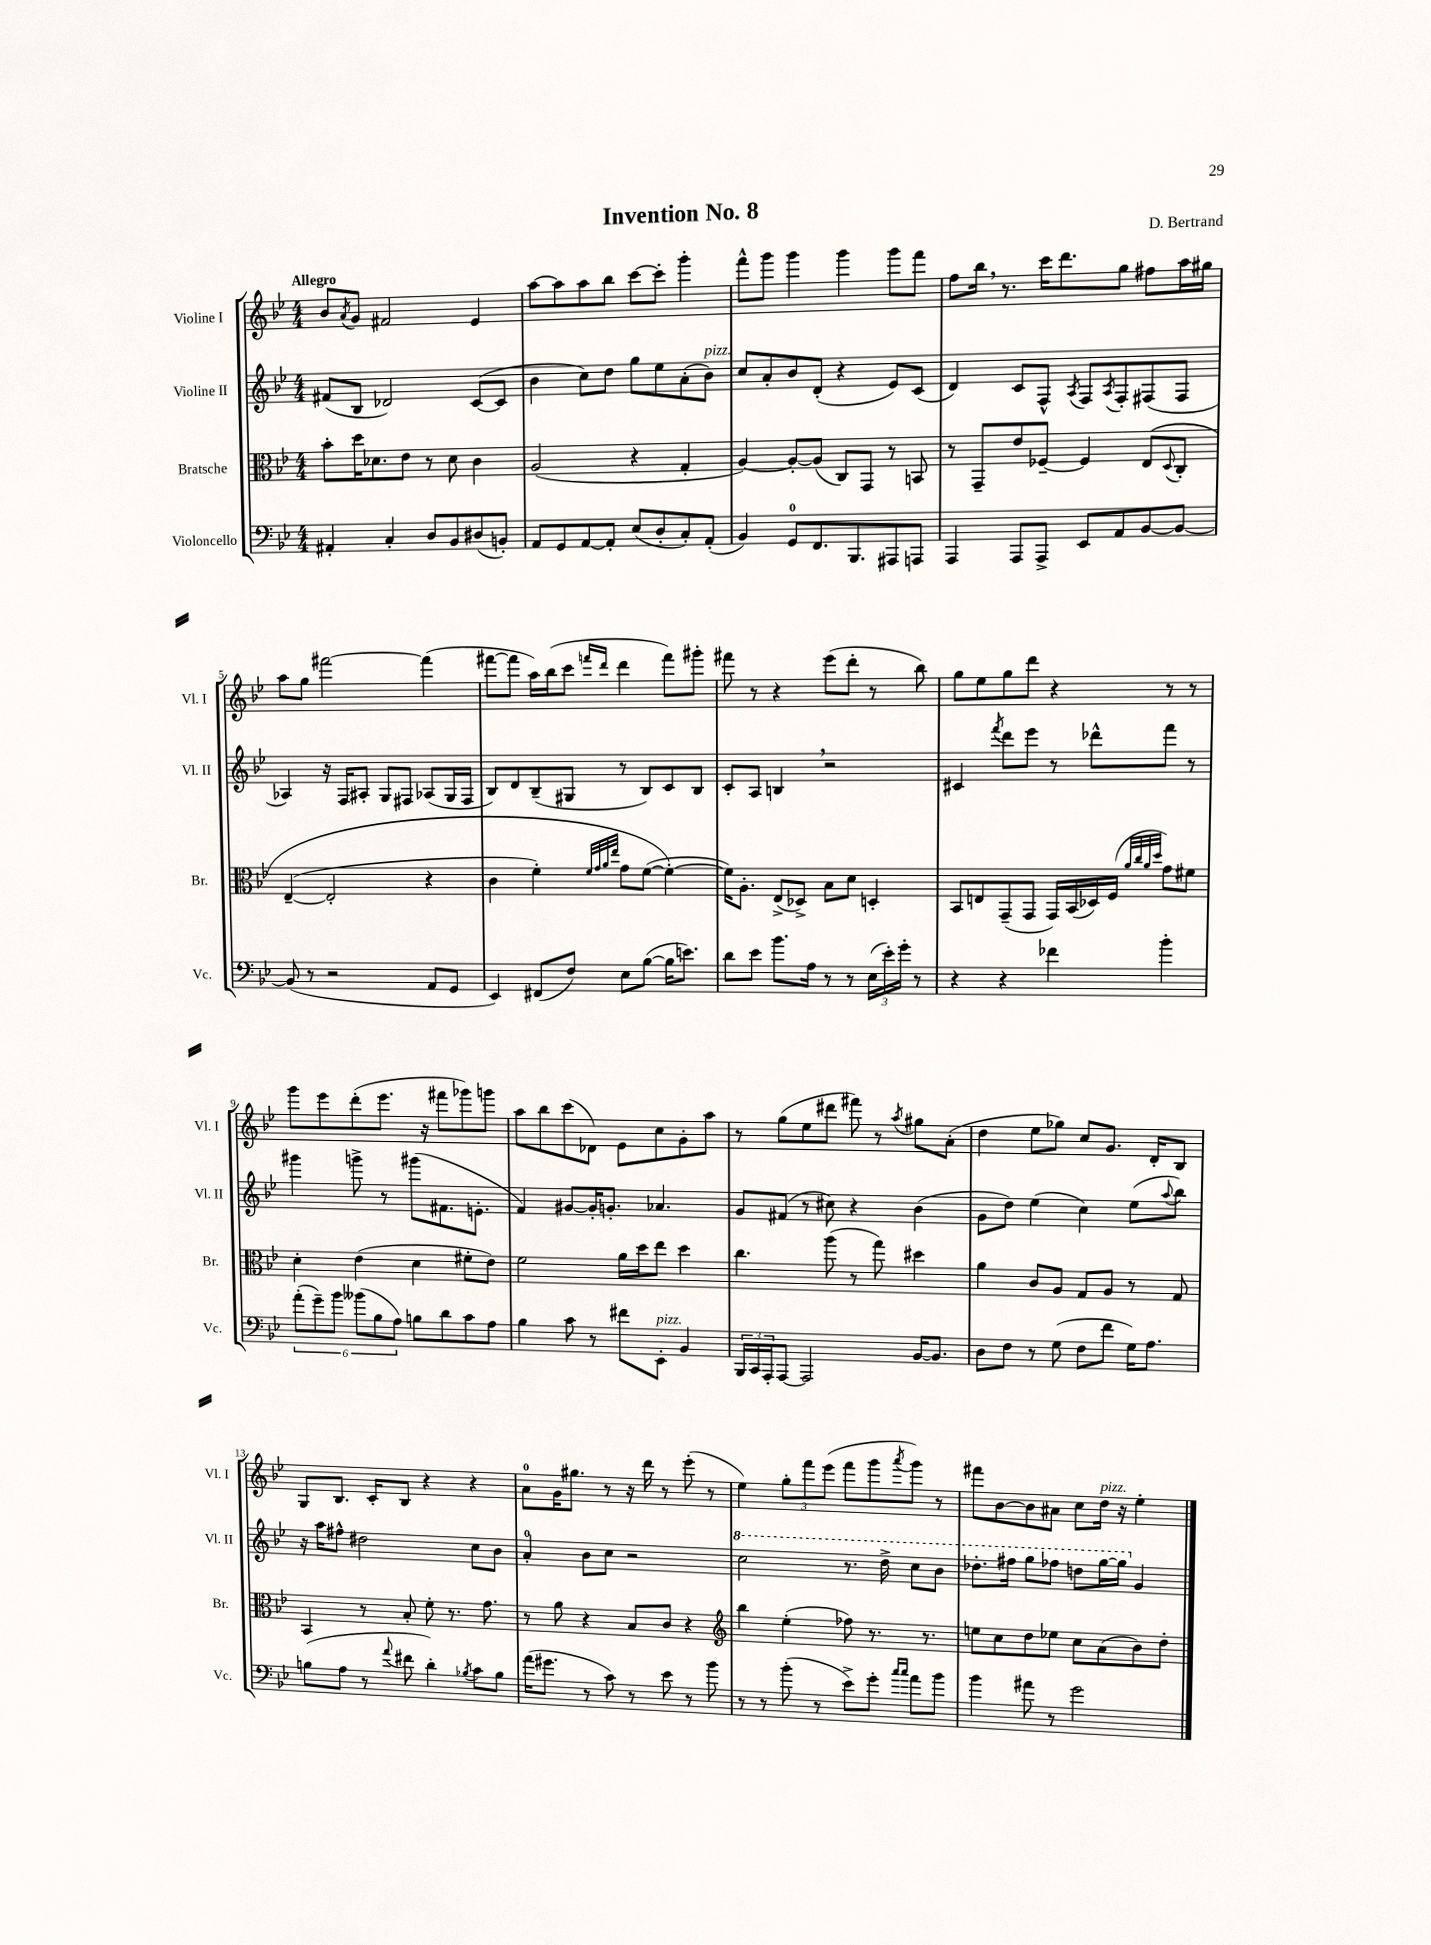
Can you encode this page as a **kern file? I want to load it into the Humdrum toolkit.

**kern	**kern	**kern	**kern
*staff4	*staff3	*staff2	*staff1
*clefF4	*clefC3	*clefG2	*clefG2
*k[b-e-]	*k[b-e-]	*k[b-e-]	*k[b-e-]
*M4/4	*M4/4	*M4/4	*M4/4
4AA#'	8b-'	(8f#	8b-
.	.	.	8qa
.	16dd	8B-	8g
.	8.d-	.	.
4C'	.	2d-)	2f#
.	8e-	.	.
8D	8r	.	.
8BB-	8d-	.	.
(8D#	4c	([8c	4e-
8BB')	.	8c]	.
=	=	=	=
8AA	(2A	4b-	[8aa
8GG	.	.	8aa]
[8AA	.	8cc)	8aa
8AA']	.	8dd	8bb-
(8E-	4r	8gg	[8ccc
8D'	.	8ee-	8ccc']
8C')	4G'	(8a'	4ggg'
(8AA'	.	8b-)	.
=	=	=	=
4BB-)	[4A)	8cc	8fff^^
.	.	8a'	8ggg
8GG	8A'_	8b-	4ggg
8.FF	(8A]	(8d'	.
.	8C)	4r	4ggg
8.BBB-	.	.	.
.	8GG	.	.
8AAA#	8r	8e-)	8ggg
8AAA	8BB	(8c	8fff
=	=	=	=
4AAA	8r	4d)	8ff
.	8GG~	.	16bb-
.	.	.	8.r
8AAA	8e-	8c	.
8AAA^	[8F-~	8F^^	16ccc
.	.	.	8.ddd
.	.	8qA	.
8EE-	4F-]	8F	.
.	.	8qA	.
8AA	.	8F'	8gg
[8BB-	&(8E-	(8F#	8ff#
.	8qqD	.	.
8BB-_	8C'	8F#	16aa
.	.	.	16gg#
=	=	=	=
(8BB-]	([4E-~	4A-)	8aa
8r	.	.	8gg
2r	2E-']	16r	[2fff#
.	.	16F	.
.	.	8A#'	.
.	.	8G	.
.	.	8F#	.
8AA	4r	(8A-	(4fff#]
8GG	.	16G	.
.	.	16F#	.
=	=	=	=
4EE-)	4c	8B-)	[8fff#
.	.	8d	8fff#]
(8FF#	4f')	(8B-~	16aa)
.	.	.	(16bb-
8F)	.	8G#	8ccc
.	32qqf	.	.
.	32qqg	.	.
.	32qqa	.	16qqfff
.	32qqee-	.	16qqddd
8E-	8g	8r	4ddd
([8B-	([8f	8B-)	.
16B-]	4f'_&)	8c	8fff)
8.e)	.	.	.
.	.	8B-	8ggg#'
=	=	=	=
8d	16f])	8c'	8fff#
.	8.A'	.	.
8e-	.	8A	8r
8.b-	(8E-^	4B	4r
.	8D-^)	.	.
16A	.	.	.
8r	8B-	2r	(8eee-
8r	8d	.	8ddd'
(24E-	4D'	.	8r
24e-')	.	.	.
24g'	.	.	.
8r	.	.	8bb-)
=	=	=	=
4r	8BB-	4c#	8gg
.	8E	.	8ee-
.	.	8qfff	.
4r	(8GG~	8ddd	8gg
.	8GG	8eee-	8ddd
4f-	16GG)	8r	4r
.	(16BB-	.	.
.	16D-)	8ddd-^^	.
.	(16F	.	.
.	32qqa	.	.
.	32qqcc	.	.
.	32qqa	.	.
.	32qqdd	.	.
4b-'	8g)	8fff	8r
.	8f#	8r	8r
=	=	=	=
(12a'	4d'	4ggg#	8ggg
12g~)	.	.	.
.	.	.	8eee-
12b-	.	.	.
(12b--	(4e-	8ggg^	(8ddd'
12B-	.	.	.
.	.	8r	8.eee-
12A)	.	.	.
8B	4d	(8ggg#	.
.	.	.	16r
8d	.	8.f#	8fff#
8c	8f#'	.	8ggg-)
.	.	8.e'	.
8A	8e-)	.	8ggg
=	=	=	=
4B-	2f	4f)	8aa
.	.	.	8bb-
8c	.	[8g#	(8ccc
8r	.	16g#']	8d-)
.	.	8.g'	.
8f#	16a	.	8e-
.	16dd	.	.
8EE-'	8ee-	4.a-	8cc
4BB-	4dd	.	8g'
.	.	.	8aa
=	=	=	=
24BBB-	4.cc	8g	8r
24CC	.	.	.
24AAA'	.	.	.
[8AAA	.	(8f#	(8gg
2AAA]	.	8r	8ee-
.	(8aa	8cc#)	8ddd#
.	8r	4r	8fff#)
.	8gg)	.	8r
.	.	.	8qaa
[16BB-	4dd#	(4b-	8gg#
8.BB-]	.	.	.
.	.	.	(8a'
=	=	=	=
8D	4a	8g	4dd
8F	.	8dd)	.
8r	8c	(4ee-	8ee-
(8G	8A	.	8gg-)
8F	8G	4cc)	8cc
8f	8A	.	8.g
16G)	8r	(8ee-	.
8.A	.	.	16d'
.	.	8qqaa	.
.	8G	8bb-)	8B-
=	=	=	=
(8B	4BB-	16r	8G
.	.	16aa	.
8A	.	8ff#^^	8.B-
8r	8r	2dd#	.
.	.	.	16c'
8qqa	.	.	.
8f#	8B-'	.	8B-
4d')	8f'	.	4r
.	8.r	.	.
8qB-	.	.	.
8c	.	8cc	4r
.	8.g	.	.
8B-	.	8b-	.
=	=	=	=
(16a	8r	4a'	8a
8.g#	.	.	.
.	8a	.	16g
.	.	.	8.gg#
8r	4r	8b-	.
8c)	.	8cc	8r
8r	8B-	2r	16r
.	.	.	16ddd
8e-	8c	.	8r
8r	4r	.	(8eee-'
8b-	.	.	8r
=	=	=	=
*	*clefG2	*	*
8r	4bb-	2ccc	4ee-)
8r	.	.	.
(8b-'	(4ee-'	.	12gg'
.	.	.	12fff
8r	.	.	.
.	.	.	(12eee-
8e-^)	8ff-)	8.r	8fff
8g'	8.r	.	8ggg
.	.	16ddd^	.
16qqcc	.	.	.
16qqcc	.	.	8qaaa
8a	.	8ccc	8ggg)
.	8.r	.	.
8b-	.	8bb-	8r
=	=	=	=
4b-	8ee	8.ddd-'	8fff#
.	8cc	.	[8b-
.	.	16fff#	.
8a#	8dd	8ggg	8b-]
8r	8ee-	8fff-	8a#
2g	8cc	8ddd	8cc
.	(8a	[16ggg	16dd
.	.	16ggg]	16r
.	8b-)	4g	4ee-'
.	8dd'	.	.
==	==	==	==
*-	*-	*-	*-
